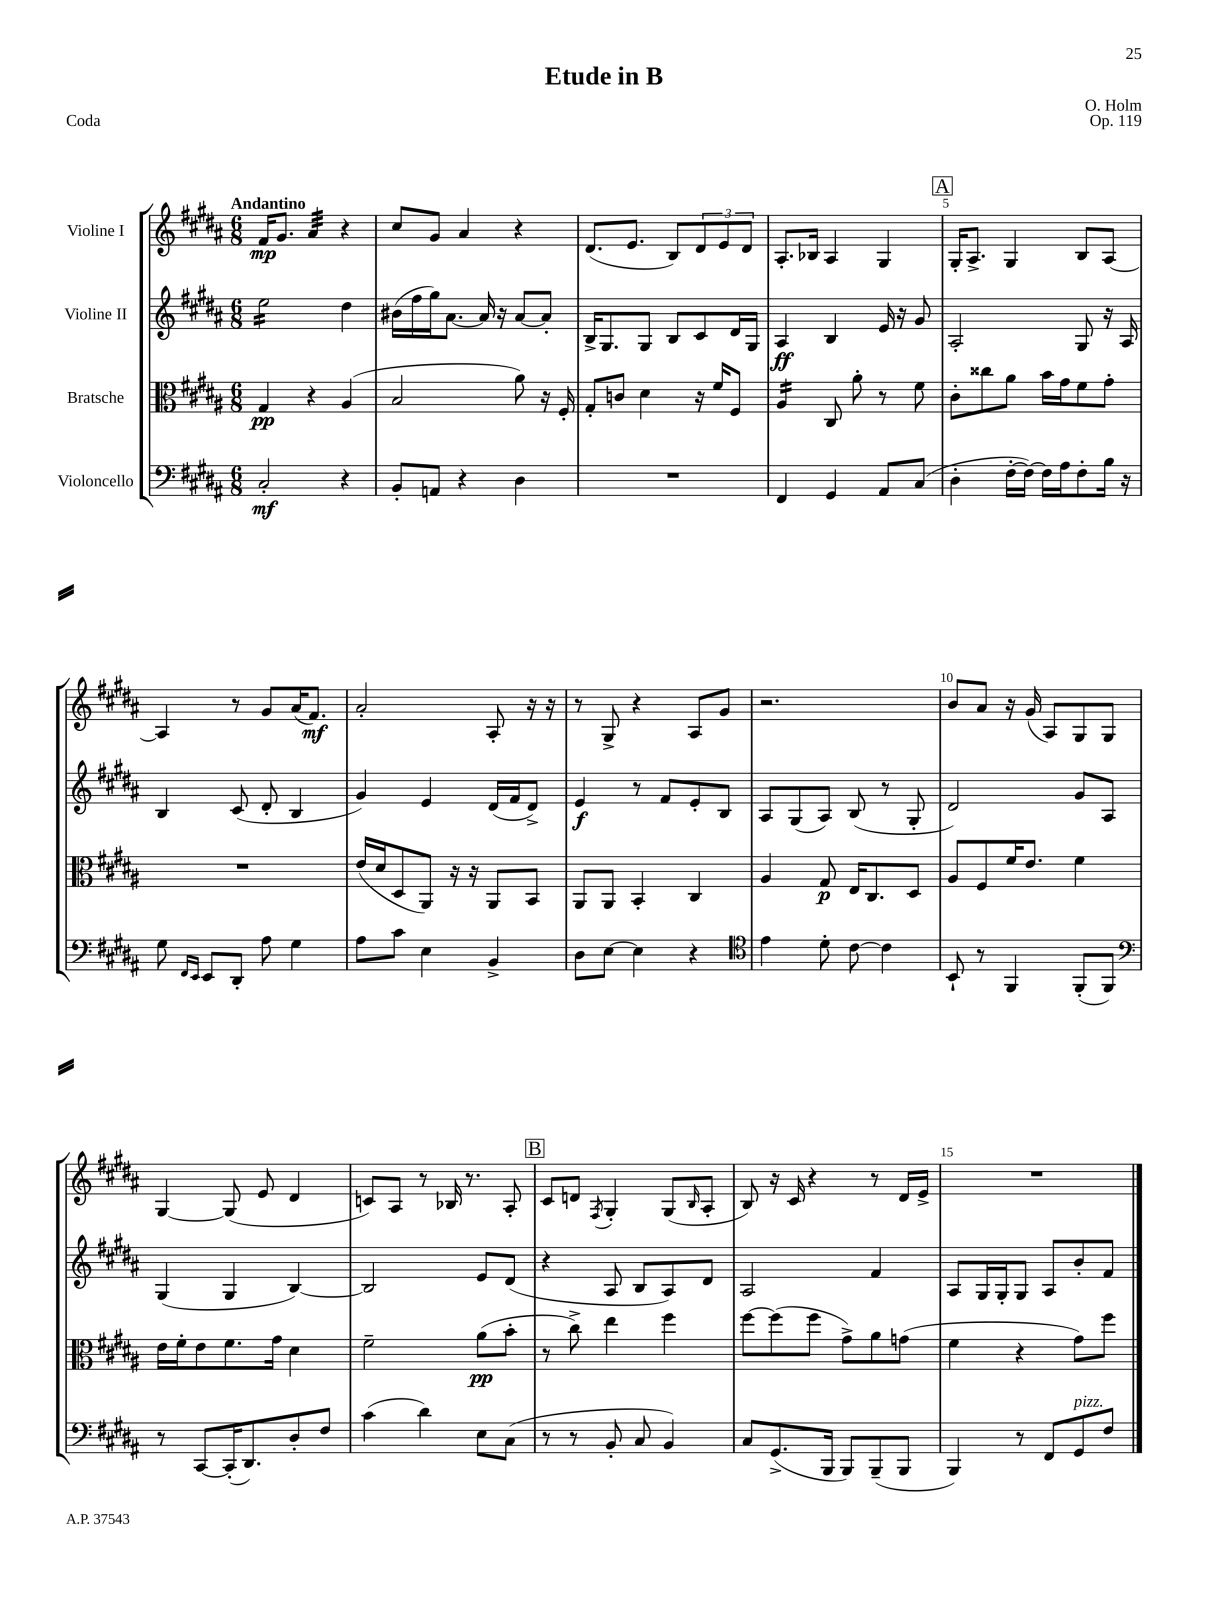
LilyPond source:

\header { title = "Etude in B" composer = "O. Holm" opus = "Op. 119" piece = "Coda" }
<<
\new StaffGroup <<
\new Staff = "s0" \with { instrumentName = "Violine I" } {
    \clef treble \key b \major \numericTimeSignature \time 6/8 \tempo "Andantino"
    fis'16\mp gis'8. ais'4:32 r4 |
    cis''8 gis'8 ais'4 r4 |
    dis'8.( e'8. b8) \tuplet 3/2 { dis'8 e'8 dis'8 } |
    ais8.-. bes16 ais4 gis4 |
    \mark \markup { \box "A" } gis16-. ais8.-> gis4 b8 ais8~ |
    ais4 r8 gis'8 ais'16( fis'8.\mf) |
    ais'2-. ais8-. r16 r16 |
    r8 gis8-> r4 ais8 gis'8 |
    r2. |
    b'8 ais'8 r16 gis'16( ais8) gis8 gis8 |
    gis4~ gis8( e'8 dis'4 |
    c'8) ais8 r8 bes16 r8. ais8-. |
    \mark \markup { \box "B" } cis'8 d'8 \acciaccatura { fis8 } gis4-. gis8( \grace { b16 } ais8-. |
    b8) r16 cis'16 r4 r8 dis'16 e'16-> |
    R2. \bar "|." |
}
\new Staff = "s1" \with { instrumentName = "Violine II" } {
    \clef treble \key b \major \numericTimeSignature \time 6/8
    e''2:16 dis''4 |
    bis'16( fis''16 gis''16) ais'8.~ ais'16 r16 ais'8~ ais'8-. |
    b16-> gis8. gis8 b8 cis'8 dis'16 gis16 |
    ais4\ff b4 e'16 r16 gis'8 |
    \mark \markup { \box "A" } ais2-. gis8 r16 ais16 |
    b4 cis'8( dis'8-. b4 |
    gis'4) e'4 dis'16( fis'16 dis'8->) |
    e'4\f r8 fis'8 e'8-. b8 |
    ais8 gis8( ais8) b8( r8 gis8-. |
    dis'2) gis'8 ais8 |
    gis4( gis4 b4~) |
    b2 e'8 dis'8( |
    \mark \markup { \box "B" } r4 ais8 b8 ais8) dis'8 |
    ais2 fis'4 |
    ais8 gis16 gis16-. gis8 ais8 b'8-. fis'8 \bar "|." |
}
\new Staff = "s2" \with { instrumentName = "Bratsche" } {
    \clef alto \key b \major \numericTimeSignature \time 6/8
    gis4\pp r4 ais4( |
    b2 ais'8) r16 fis16-. |
    gis8-. c'8 dis'4 r16 fis'16 fis8 |
    ais4:16 cis8 ais'8-. r8 fis'8 |
    \mark \markup { \box "A" } cis'8-. cisis''8 ais'8 b'16 gis'16 fis'8 gis'8-. |
    R2. |
    e'16( dis'16 dis8 ais,8) r16 r16 ais,8 b,8 |
    ais,8 ais,8 b,4-. cis4 |
    ais4 gis8\p e16 cis8. dis8 |
    ais8 fis8 fis'16 e'8. fis'4 |
    e'16 fis'16-. e'8 fis'8. gis'16 dis'4 |
    fis'2-- ais'8\pp( b'8-. |
    \mark \markup { \box "B" } r8 cis''8->) e''4 fis''4 |
    fis''8~ fis''8( fis''8 gis'8->) ais'8 g'8( |
    fis'4 r4 gis'8) fis''8 \bar "|." |
}
\new Staff = "s3" \with { instrumentName = "Violoncello" } {
    \clef bass \key b \major \numericTimeSignature \time 6/8
    cis2-.\mf r4 |
    b,8-. a,8 r4 dis4 |
    R2. |
    fis,4 gis,4 ais,8 cis8( |
    \mark \markup { \box "A" } dis4-. fis16~-. fis16~) fis16 ais16 fis8-. b16 r16 |
    gis8 \grace { fis,16 e,16 } e,8 dis,8-. ais8 gis4 |
    ais8 cis'8 e4 b,4-> |
    dis8 e8~ e4 r4 |
    \clef tenor e'4 dis'8-. cis'8~ cis'4 |
    b,8-! r8 fis,4 fis,8-.( fis,8) |
    \clef bass r8 cis,8~ cis,16-.( dis,8.) dis8-. fis8 |
    cis'4( dis'4) e8 cis8( |
    \mark \markup { \box "B" } r8 r8 b,8-. cis8 b,4) |
    cis8 gis,8.->( b,,16 b,,8) b,,8--( b,,8 |
    b,,4) r8 fis,8 gis,8^\markup { \italic "pizz." } fis8 \bar "|." |
}
>>
>>
\layout { \context { \Score \override BarNumber.break-visibility = ##(#f #t #t) barNumberVisibility = #(every-nth-bar-number-visible 5) } }
